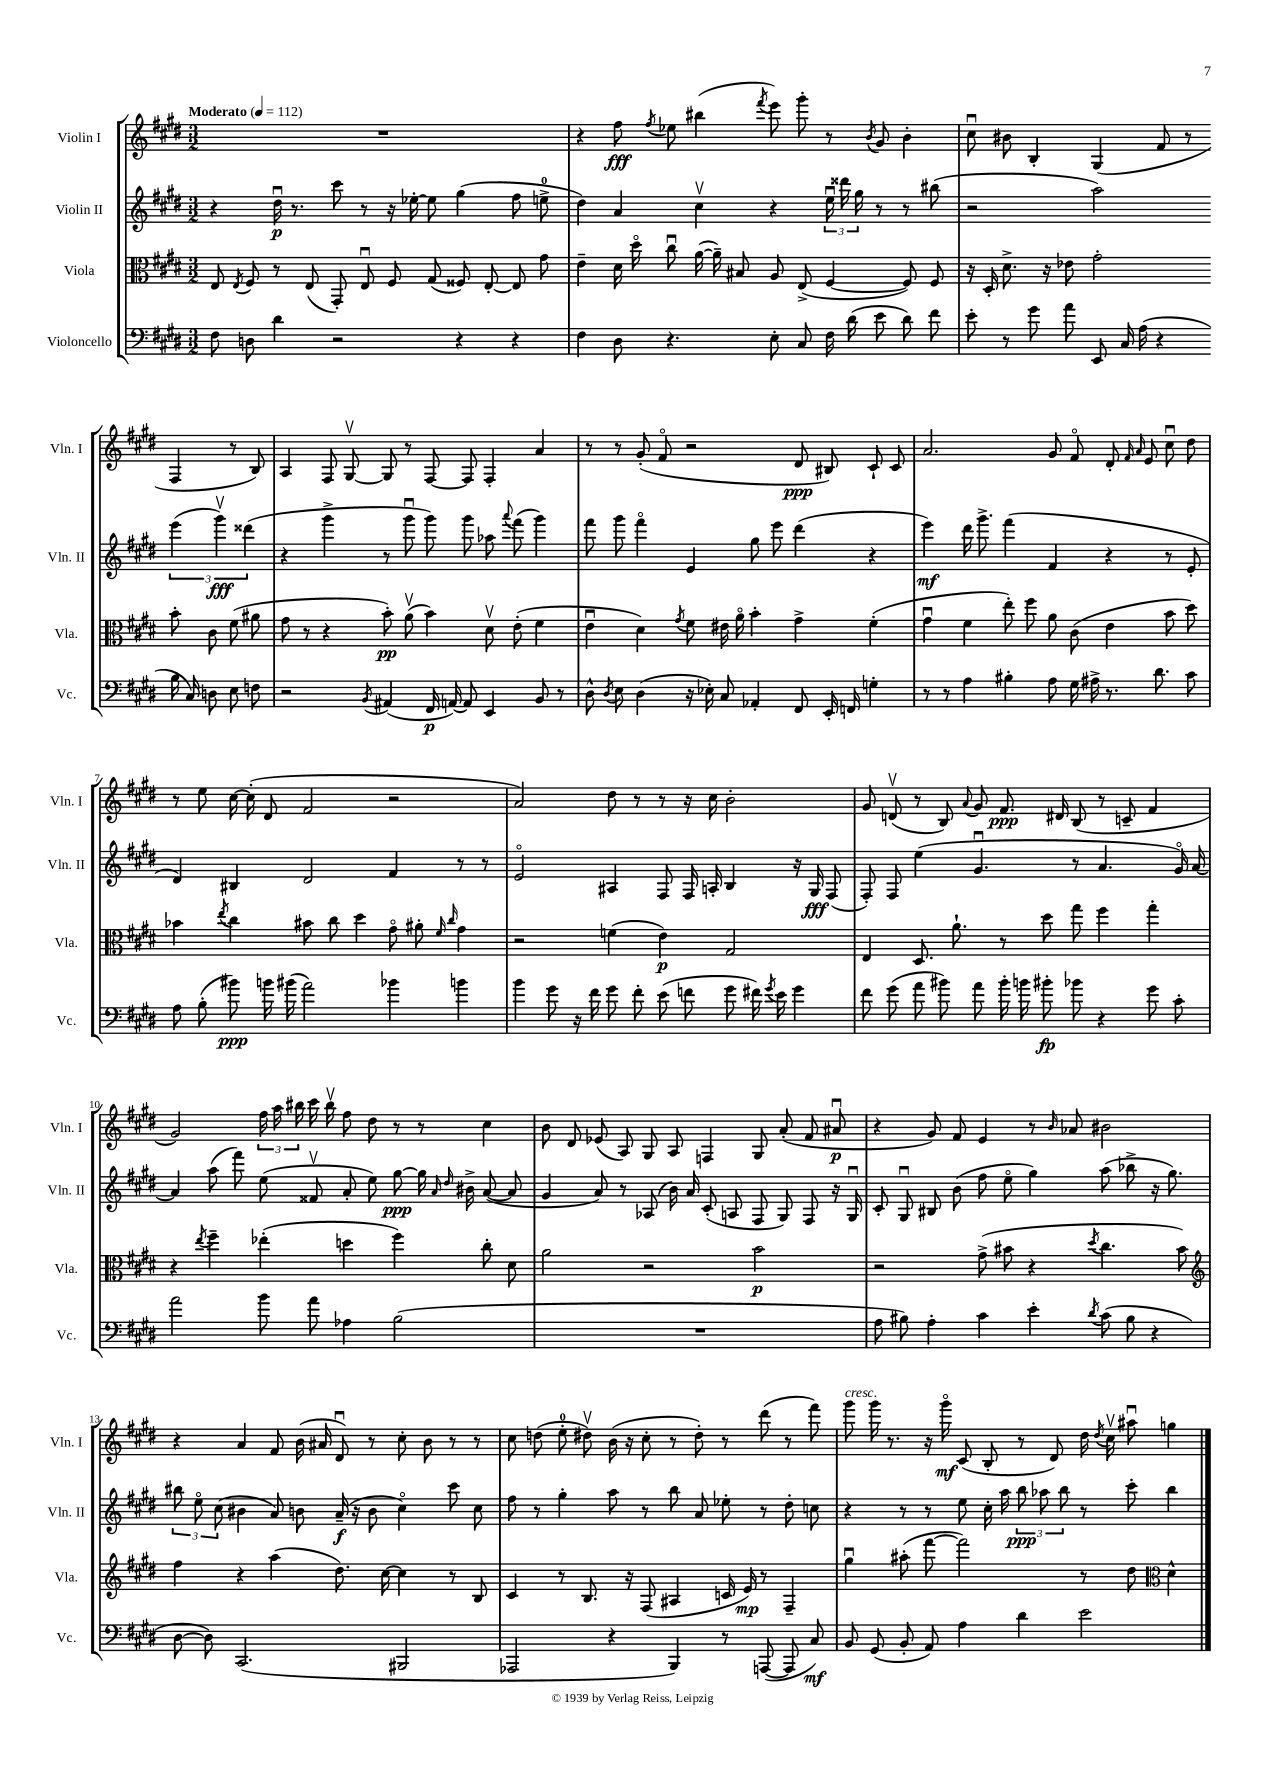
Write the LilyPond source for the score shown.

<<
\new StaffGroup <<
\new Staff = "s0" \with { instrumentName = "Violin I" shortInstrumentName = "Vln. I" } {
    \clef treble \key e \major \numericTimeSignature \time 3/2 \tempo "Moderato" 4 = 112
    \autoBeamOff R1. |
    r4 fis''8\fff \acciaccatura { fis''8 } ees''8 bis''4( \acciaccatura { fis'''8 } e'''8) gis'''8-. r8 \acciaccatura { b'8 } gis'8 b'4-. |
    cis''8\downbow bis'8 b4-. gis4( fis'8 r8 fis4 r8 b8) |
    a4 fis8 gis8~\upbow gis8 r8 fis8~ fis8 fis4-. a'4 |
    r8 r8 gis'8-.( fis'8\flageolet r2 dis'8\ppp bis8) cis'8-! cis'8 |
    a'2. gis'8 fis'8\flageolet dis'8-. \grace { fis'16 a'16 } e'8 cis''8\downbow dis''8 |
    r8 e''8 cis''16~ cis''16-.( dis'8 fis'2 r2 |
    a'2) dis''8 r8 r8 r16 cis''16 b'2-. |
    gis'8 d'8\upbow( r8 b8) \appoggiatura { a'8 } gis'8 fis'8.\ppp dis'16 b8( r8 c'8-- fis'4 |
    gis'2) \tuplet 3/2 { fis''16 a''16 bis''16 } cis'''16 bis''16\upbow fis''8 dis''8 r8 r8 cis''4 |
    b'8 dis'8 ees'8( a8) gis8 a8 f4 gis8 a'8-.( fis'8 ais'8\downbow\p |
    r4 gis'8) fis'8 e'4 r8 \grace { b'16 } aes'8 bis'2 |
    r4 a'4 fis'8 b'16( ais'16 dis'8\downbow) r8 cis''8-. b'8 r8 r8 |
    cis''8 d''8( e''8-0-. dis''8\upbow) b'16( r16 cis''8-. r8 dis''8-.) r8 dis'''8( r8 fis'''8) |
    gis'''8^\markup { \italic "cresc." } gis'''16 r8. r16 gis'''16\flageolet\mf cis'8( b8-. r8 dis'8) dis''16 \acciaccatura { dis''8 } cis''16\upbow ais''8\downbow g''4 \bar "|." |
}
\new Staff = "s1" \with { instrumentName = "Violin II" shortInstrumentName = "Vln. II" } {
    \clef treble \key e \major \numericTimeSignature \time 3/2
    \autoBeamOff r4 dis''16\downbow\p r8. cis'''8 r8 r16 ees''16~-. ees''8 gis''4( fis''8 e''8-0-> |
    dis''4) a'4 cis''4\upbow r4 \tuplet 3/2 { e''16\downbow disis'''16 gis''16 } r8 r8 bis''8( |
    r2 a''2) \tuplet 3/2 { e'''4( gis'''4\upbow\fff) disis'''4( } |
    r4 gis'''4-> r8 gis'''8\downbow gis'''8) gis'''8 aes''8 \appoggiatura { a'''8 } fis'''8( gis'''4) |
    fis'''8 gis'''8 fis'''4\flageolet e'4 gis''8 e'''8 dis'''4( r4 |
    e'''4\mf) dis'''16 gis'''8.-> fis'''4( fis'4 r4 r8 e'8-. |
    dis'4) bis4 dis'2 fis'4 r8 r8 |
    e'2\flageolet ais4 fis8 fis16 a16-. b4 r16 gis16\fff fis8( |
    fis8-.) fis8 e''4( gis'4.\downbow r8 a'4. gis'16\flageolet) a'16~ |
    a'4 a''8( fis'''8) e''8( fisis'8\upbow a'8-. e''8) gis''8~\ppp gis''16 \grace { a'16 dis''16 } bis'16-> a'8~( a'8 |
    gis'4 a'8) r8 aes8( b'16) a'16 cis'8-.( a8 fis8 gis8) fis8 r16 gis16\downbow |
    cis'8-. gis8\downbow bis8 b'8( fis''8 e''8\flageolet gis''4) a''8( bes''8-> r16 gis''8.) |
    \tuplet 3/2 { bis''8 e''8\flageolet cis''8( } bis'4 a'8) b'8 a'16--\f( r16 b'8 cis''4\flageolet) cis'''8 cis''8 |
    fis''8 r8 gis''4-. a''8 r8 b''8 a'8 ees''8-. r8 dis''8-. c''8 |
    r4 r8 r8 e''8 cis''16-. a''16 \tuplet 3/2 { b''8\ppp aes''8 b''8 } r8 cis'''8-. b''4 \bar "|." |
}
\new Staff = "s2" \with { instrumentName = "Viola" shortInstrumentName = "Vla." } {
    \clef alto \key e \major \numericTimeSignature \time 3/2
    \autoBeamOff e8 \acciaccatura { e8 } fis8 r8 e8( gis,8-.) e8\downbow fis8 gis8( fisis8) e8~-. e8 gis'8 |
    e'4-- dis'16 dis''16\flageolet cis''8\downbow a'16~( a'16--) bis8 a8 e8->( fis4~ fis8) fis8 |
    r16 dis16-. dis'8.-> r16 ees'8 gis'2-. b'8-. cis'8 fis'8( ais'8 |
    gis'8 r8 r4 b'8-.\pp) a'8\upbow( b'4) dis'8\upbow e'8-.( fis'4 |
    e'4\downbow dis'4) \acciaccatura { gis'8 } fis'8 eis'16 a'16\flageolet b'4-. gis'4-> fis'4-.( |
    gis'4\downbow fis'4 e''8-.) fis''8 a'8 cis'8( e'4 b'8 dis''8) |
    bes'4 \acciaccatura { e''8 } cis''4 bis'8 cis''8 dis''4 gis'8\flageolet ais'8-. \grace { fis'16 cis''16 } gis'4 |
    r2 f'4( e'4\p) gis2 |
    e4 dis8. a'8.-! r8 dis''8 gis''8 fis''4 gis''4-. |
    r4 \acciaccatura { e''8 } fis''4-- ees''4-.( d''4 fis''4) cis''8-. dis'8 |
    a'2 r2 b'2\p |
    r2 gis'8->( bis'8 r4 \acciaccatura { dis''8 } cis''4. bis'8) |
    \clef treble fis''4 r4 a''4( dis''8.) cis''16~ cis''4 r8 b8 |
    cis'4 r8 b8. r16 fis8( ais4 c'16 e'16\mp) r8 fis4-- |
    gis''4\downbow ais''8-.( fis'''8~ fis'''2) r8 dis''8 \clef alto dis'4-^ \bar "|." |
}
\new Staff = "s3" \with { instrumentName = "Violoncello" shortInstrumentName = "Vc." } {
    \clef bass \key e \major \numericTimeSignature \time 3/2
    \autoBeamOff fis8 d8 dis'4 r2 r4 r4 |
    fis4 dis8 r4. e8-. cis8 fis16 dis'16( e'8 dis'8) fis'8 |
    e'8-. r8 gis'8 a'8 e,8 cis16 a16( r4 b16 cis16) d8 e8 f8 |
    r2 \acciaccatura { b,8 } ais,4( fis,16\p a,16~) a,8 e,4 b,8 r8 |
    dis8-^ \acciaccatura { dis8 } e8 dis4( r16 ees16-.) cis8 aes,4-. fis,8 e,16-. f,16 g4-. |
    r8 r8 a4 bis4-. a8 gis16 ais16-> r8. dis'8. cis'8 |
    a8 b8-.( bis'8\ppp) b'16 bis'16( a'2) bes'4 b'4 |
    b'4 gis'8 r16 fis'16 gis'8 fis'8-. e'8( f'8 gis'8 fis'16) \acciaccatura { gis'8 } e'16 gis'4 |
    fis'8 gis'8( a'8 bis'8) a'8 bis'16-. b'16 bis'8-.\fp bes'8 r4 gis'8 cis'8-. |
    a'2 b'8 a'8 aes4 b2( |
    R1. |
    a8 bis8) a4-. cis'4 e'4-. \acciaccatura { dis'8 } cis'8( bis8 r4 |
    dis8~ dis8) cis,2.( bis,,2 |
    aes,,2 r4 b,,4) r8 a,,8~( a,,8 cis8\mf) |
    b,8 gis,8( b,8-. a,8) a4 dis'4 e'2 \bar "|." |
}
>>
>>
